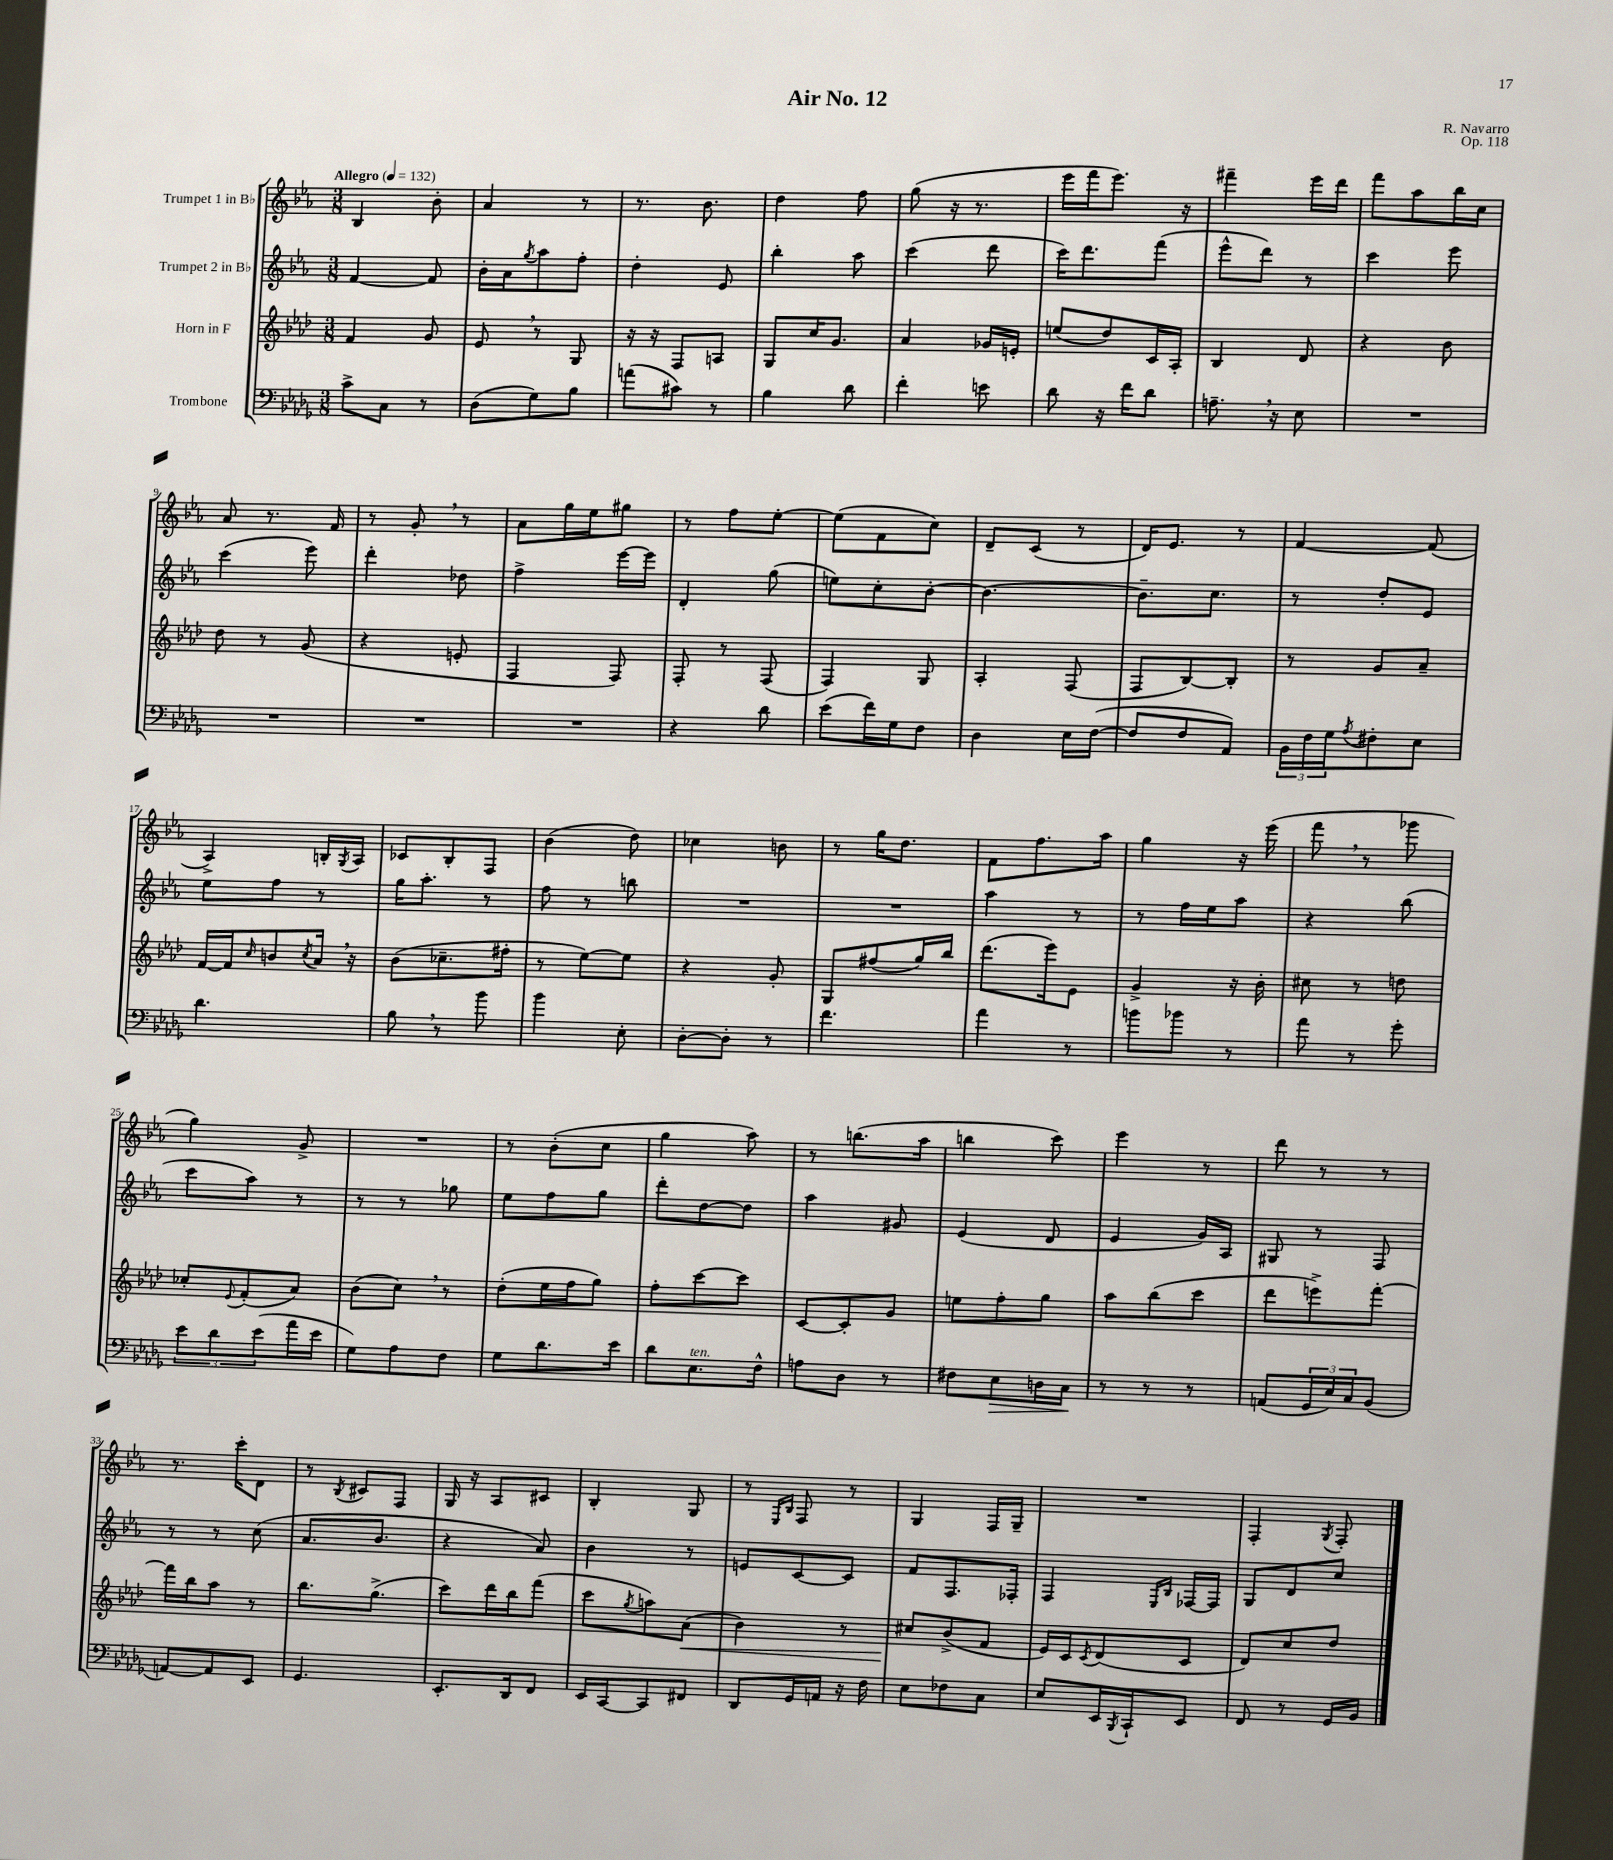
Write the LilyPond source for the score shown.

\header { title = "Air No. 12" composer = "R. Navarro" opus = "Op. 118" }
<<
\new StaffGroup <<
\new Staff = "s0" \with { instrumentName = "Trumpet 1 in Bb" } {
    \clef treble \key ees \major \numericTimeSignature \time 3/8 \tempo "Allegro" 4 = 132
    bes4 bes'8-. |
    aes'4 r8 |
    r8. bes'8. |
    d''4 f''8 |
    g''8( r16 r8. |
    ees'''16 f'''16 ees'''8.) r16 |
    fis'''4-- ees'''16 d'''16 |
    f'''8 aes''8 bes''16 c''16 |
    aes'8 r8. f'16 |
    r8 g'8-. \breathe r8 |
    aes'8 g''16 ees''16 gis''8 |
    r8 f''8 ees''8~-. |
    ees''8( f'8 c''8) |
    d'8-- c'8( r8 |
    d'16) ees'8. r8 |
    f'4~ f'8( |
    aes4->) b16-. \acciaccatura { g8 } aes16 |
    ces'8 bes8-. f8 |
    bes'4( d''8) |
    ces''4 b'8 |
    r8 g''16 d''8. |
    f'8 f''8. aes''16 |
    g''4 r16 ees'''16( |
    f'''8 \breathe r8 ges'''8 |
    g''4) g'8-> |
    R4. |
    r8 bes'8-.( c''8 |
    g''4 aes''8) |
    r8 b''8.( aes''16 |
    b''4 c'''8) |
    ees'''4 r8 |
    d'''8 r8 r8 |
    r8. c'''16-. d'8 |
    r8 \acciaccatura { bes8 } cis'8 f8 |
    g16 r16 aes8 cis'8 |
    bes4-. g8 |
    r8 \grace { ees16 bes16 } f8 r8 |
    g4 f16 g16-- |
    R4. |
    f4-. \acciaccatura { g8 } f8-. \bar "|." |
}
\new Staff = "s1" \with { instrumentName = "Trumpet 2 in Bb" } {
    \clef treble \key ees \major \numericTimeSignature \time 3/8
    f'4~ f'8 |
    bes'16-. aes'16 \acciaccatura { g''8 } aes''8 f''8-. |
    d''4-. ees'8 |
    bes''4-. aes''8 |
    c'''4( d'''8 |
    c'''16) d'''8. f'''8( |
    ees'''8-^ d'''8) r8 |
    c'''4 ees'''8 |
    c'''4( ees'''8) |
    d'''4-. des''8 |
    f''4-> ees'''16~ ees'''16 |
    d'4-. g''8( |
    e''8) c''8-. bes'8~-. |
    bes'4.~ |
    bes'8.-- c''8. |
    r8 d''8-. ees'8 |
    ees''8 f''8 r8 |
    g''16 aes''8.-. r8 |
    f''8 r8 b''8 |
    R4. |
    R4. |
    aes''4 r8 |
    r8 f''16 ees''16 aes''8 |
    r4 bes''8( |
    c'''8 aes''8) r8 |
    r8 r8 ges''8 |
    ees''8 f''8 g''8 |
    d'''8-. d''8~ d''8 |
    aes''4 gis'8 |
    ees'4( d'8 |
    ees'4 g'16) aes16 |
    gis8 r8 f8 |
    r8 r8 c''8( |
    aes'8. bes'8. |
    r4 aes'8) |
    bes'4 r8 |
    e'8 c'8~ c'8 |
    f'8 f8. fes16-. |
    f4 \grace { ees16 bes16 } fes16~ fes16 |
    g8 d'8 c''8 \bar "|." |
}
\new Staff = "s2" \with { instrumentName = "Horn in F" } {
    \clef treble \key aes \major \numericTimeSignature \time 3/8
    f'4 g'8 |
    ees'8 \breathe r8 g8 |
    r16 r16 f8 a8 |
    g8 c''16 g'8. |
    aes'4 ges'16 e'16-. |
    e''8( des''8) c'16 aes16-. |
    bes4 des'8 |
    r4 bes'8 |
    des''8 r8 g'8( |
    r4 e'8-. |
    f4 f8) |
    f8-. r8 f8( |
    f4) g8 |
    aes4-. f8( |
    f8 bes8~) bes8-. |
    r8 g'8 aes'8-- |
    f'16~ f'16 \grace { c''16 } b'8 \acciaccatura { c''8 } aes'16 \breathe r16 |
    bes'8( ces''8.-- fis''16-. |
    r8 ees''8~) ees''8 |
    r4 g'8-. |
    g8 fis''8( g''16) bes''16 |
    des'''8.( ees'''16) ees'8 |
    g'4-> r16 bes'16-. |
    cis''8 r8 d''8 |
    ces''8-. \appoggiatura { ees'8 } f'8-.( aes'8) |
    bes'8( c''8) \breathe r8 |
    des''8-.( ees''16 f''16 g''8) |
    f''8-. c'''8~ c'''8 |
    c'8~ c'8-. g'8 |
    e''8 f''8-. g''8 |
    aes''8 bes''8( c'''8 |
    des'''8 e'''8->) f'''8~-. |
    f'''16 bes''16 aes''8 r8 |
    bes''8. g''8.->( |
    c'''8) des'''16 bes''16 f'''8( |
    c'''8 \acciaccatura { g''8 } a''8) aes'8\<( |
    bes'4) r8 |
    cis''8\! bes'8->( f'8 |
    ees'16) c'16 \acciaccatura { c'8 } des'8( c'8 |
    des'8) c''8 des''8 \bar "|." |
}
\new Staff = "s3" \with { instrumentName = "Trombone" } {
    \clef bass \key des \major \numericTimeSignature \time 3/8
    c'8-> c8 r8 |
    des8( ges8) bes8 |
    a'8( cis'8) r8 |
    bes4 des'8 |
    f'4-. e'8 |
    des'8 r16 f'16 des'8 |
    a8.-- \breathe r16 ees8 |
    R4. |
    R4. |
    R4. |
    R4. |
    r4 des'8 |
    ees'8( f'16) ges16 f8 |
    des4 ees16 f16~( |
    f8 f8 aes,8) |
    \tuplet 3/2 { bes,16 f16 ges16 } \acciaccatura { aes8 } fis8-. ees8 |
    des'4. |
    bes8 \breathe r8 bes'8 |
    bes'4 ees8-. |
    des8~-. des8-. r8 |
    f'4. |
    aes'4 r8 |
    b'8 bes'8 r8 |
    aes'8 r8 ges'8-. |
    \tuplet 3/2 { ees'8 des'8 ees'8( } aes'16 ees'16 |
    ges8) aes8 f8 |
    ges8 des'8. ees'16 |
    des'8 ees8.^\markup { \italic "ten." } f16-^ |
    a8 des8 r8 |
    fis8 ees8\> d16 c16\! |
    r8 r8 r8 |
    a,8( \tuplet 3/2 { ges,16 ees16) c16 } bes,8( |
    a,8~) a,8 ees,8 |
    ges,4. |
    ees,8.-. des,16 f,8 |
    ees,16 c,16~ c,8 fis,8 |
    des,8 ges,16 a,16 r16 f16 |
    ees8 fes8 c8 |
    ees8 ees,16 \acciaccatura { bes,,8 } c,16-! ees,8 |
    f,8 r8 ges,16 bes,16 \bar "|." |
}
>>
>>
